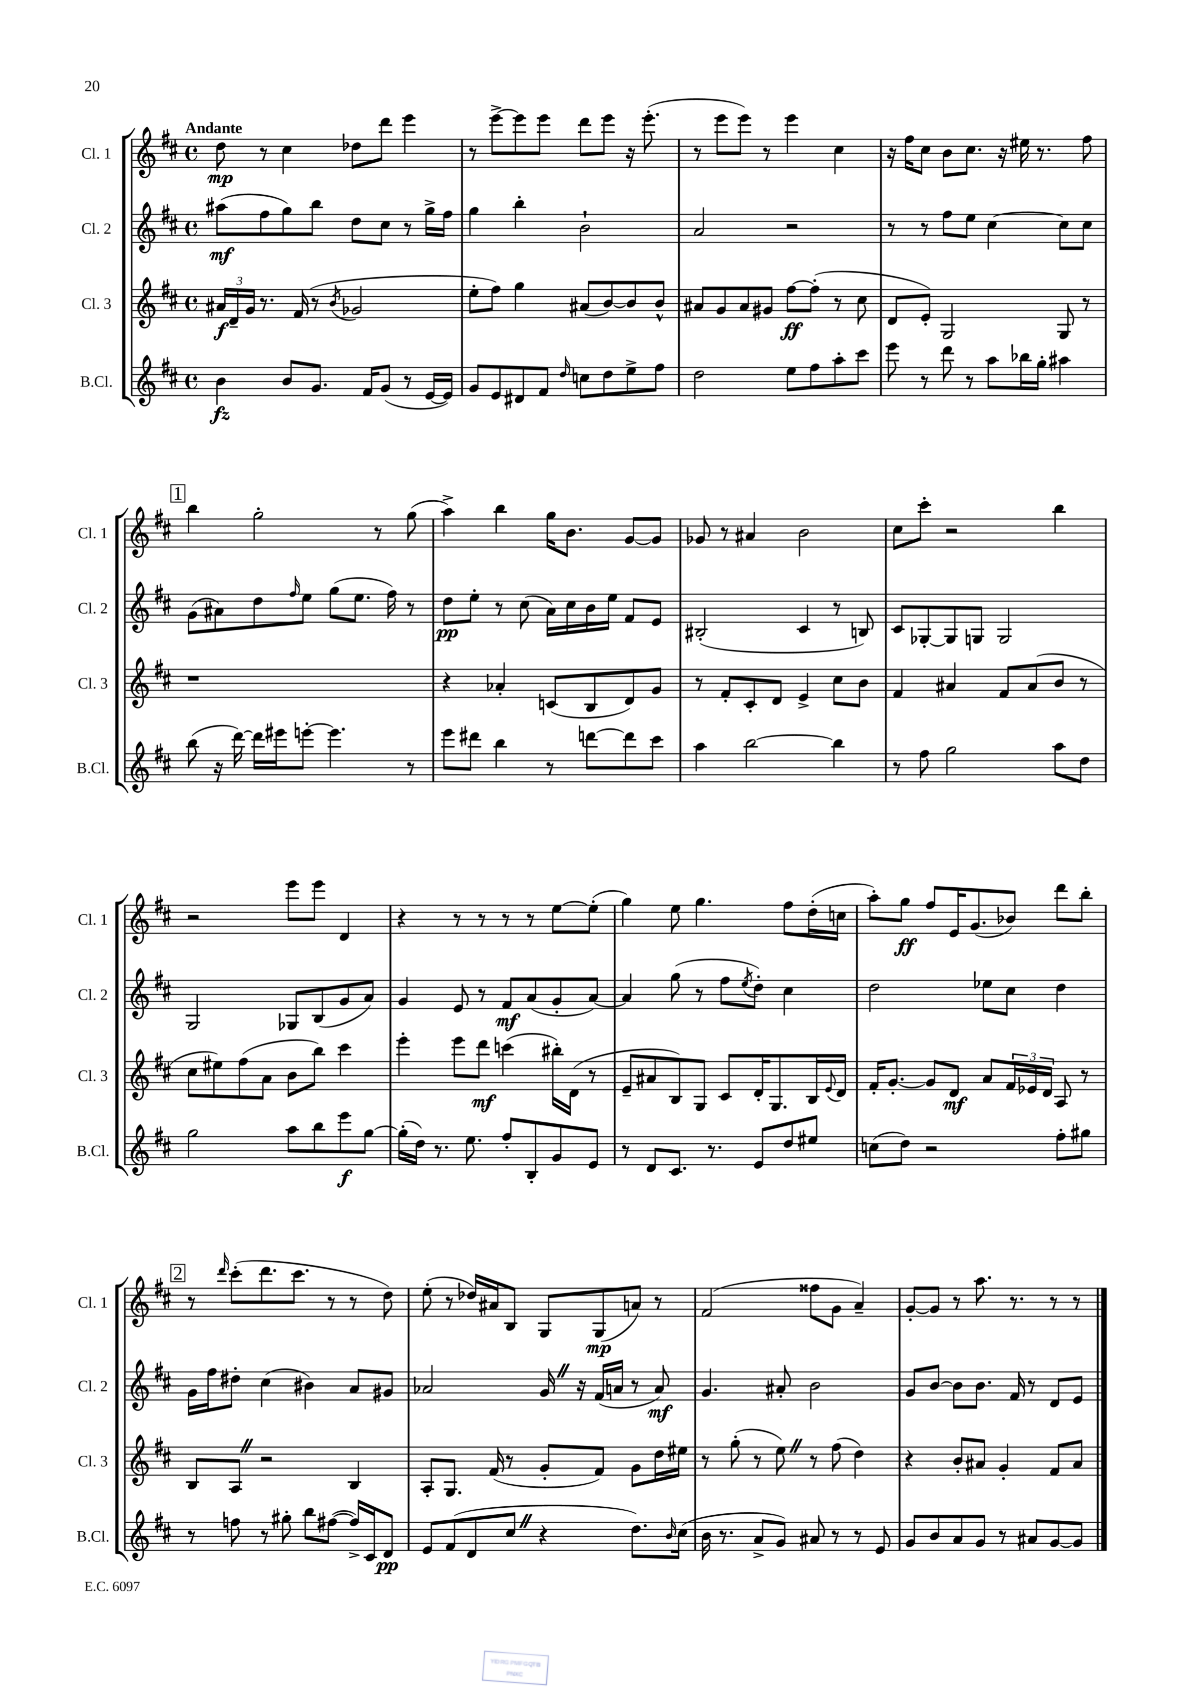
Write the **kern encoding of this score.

**kern	**dynam	**kern	**dynam	**kern	**dynam	**kern	**dynam
*part4	*part4	*part3	*part3	*part2	*part2	*part1	*part1
*staff4	*staff4	*staff3	*staff3	*staff2	*staff2	*staff1	*staff1
*I"B.Cl.	*	*I"Cl. 3	*	*I"Cl. 2	*	*I"Cl. 1	*
*I'B.Cl.	*	*I'Cl. 3	*	*I'Cl. 2	*	*I'Cl. 1	*
*clefG2	*	*clefG2	*	*clefG2	*	*clefG2	*
*k[f#c#]	*	*k[f#c#]	*	*k[f#c#]	*	*k[f#c#]	*
*M4/4	*	*M4/4	*	*M4/4	*	*M4/4	*
*met(c)	*	*met(c)	*	*met(c)	*	*met(c)	*
=1	=1	=1	=1	=1	=1	=1	=1
!	!	!	!	!	!	!LO:TX:a:B:t=Andante	!
4b\	fz	24a#X/LL	f	(8aa#X\L	mf	8dd\	mp
.	.	24d~/	.	.	.	.	.
.	.	24g/JJ	.	.	.	.	.
.	.	8.r	.	8ff#\	.	8r	.
8b/L	.	.	.	8gg\)	.	4cc#\	.
.	.	(16f#/	.	.	.	.	.
8.g/J	.	8r	.	8bb\J	.	.	.
.	.	8qb/	.	.	.	.	.
.	.	2g-X/	.	8dd\L	.	8dd-X\L	.
16f#/KL	.	.	.	.	.	.	.
(8g/J	.	.	.	8cc#\J	.	8ddd\J	.
8r	.	.	.	8r	.	4eee\	.
[16e/LL	.	.	.	16gg^\LL	.	.	.
16e/JJ])	.	.	.	16ff#\JJ	.	.	.
=2	=2	=2	=2	=2	=2	=2	=2
8g/L	.	8ee'\L	.	4gg\	.	8r	.
8e/	.	8ff#\J)	.	.	.	[8eee^\L	.
8d#X/	.	4gg\	.	4bb'\	.	8eee\]	.
8f#/J	.	.	.	.	.	8eee\J	.
16qqdd/	.	.	.	.	.	.	.
8ccn\L	.	(8a#X/L	.	2b`\	.	8ddd\L	.
8dd\	.	[8b/)	.	.	.	8eee\J	.
8ee^\	.	8b/]	.	.	.	16r	.
.	.	.	.	.	.	(8.eee'\	.
8ff#\J	.	8b^^/J	.	.	.	.	.
=3	=3	=3	=3	=3	=3	=3	=3
2dd\	.	8a#X/L	.	2a/	.	8r	.
.	.	8g/	.	.	.	8eee\L	.
.	.	8a#/	.	.	.	8eee\J)	.
.	.	8g#X/J	.	.	.	8r	.
8ee\L	.	[8ff#\L	ff	2r	.	4eee\	.
8ff#\	.	(8ff#'\J]	.	.	.	.	.
8aa'\	.	8r	.	.	.	4cc#\	.
8ccc#\J	.	8cc#\	.	.	.	.	.
=4	=4	=4	=4	=4	=4	=4	=4
8eee\	.	8d/L	.	8r	.	16r	.
.	.	.	.	.	.	16ff#\KL	.
8r	.	8e'/J)	.	8r	.	8cc#\J	.
8ddd\	.	2G/	.	8ff#\L	.	8b\L	.
8r	.	.	.	8ee\J	.	8.cc#\J	.
8aa\L	.	.	.	[4cc#\	.	.	.
.	.	.	.	.	.	16r	.
16bb-X\L	.	.	.	.	.	16ee#X\	.
16gg'\JJ	.	.	.	.	.	8.r	.
4aa#X\	.	8G/	.	8cc#\L]	.	.	.
.	.	8r	.	8cc#\J	.	8ff#\	.
!!LO:LB:g=z
!!LO:REH:place=s1:t=1
=5	=5	=5	=5	=5	=5	=5	=5
(8bb\	.	1r	.	(8g\L	.	4bb\	.
16r	.	.	.	8a#X\)	.	.	.
[16ddd\)	.	.	.	.	.	.	.
16ddd\LL]	.	.	.	8dd\	.	2gg'\	.
16eee#X\J	.	.	.	.	.	.	.
.	.	.	.	16qqff#/	.	.	.
[8eeen'\J	.	.	.	8ee\J	.	.	.
4.eee\]	.	.	.	(8gg\L	.	.	.
.	.	.	.	8.ee\J	.	.	.
.	.	.	.	.	.	8r	.
.	.	.	.	16ff#\)	.	.	.
8r	.	.	.	8r	.	(8gg\	.
=6	=6	=6	=6	=6	=6	=6	=6
8eee\L	.	4r	.	8dd\L	pp	4aa^\)	.
8ddd#X\J	.	.	.	8ee'\J	.	.	.
4bb\	.	4a-X'/	.	8r	.	4bb\	.
.	.	.	.	(8cc#\	.	.	.
8r	.	(8cn/L	.	16a\LL)	.	16gg\KL	.
.	.	.	.	16cc#\	.	8.b\J	.
[8dddn\L	.	8B/	.	16b\	.	.	.
.	.	.	.	16ee\JJ	.	.	.
8ddd\]	.	8d/)	.	8f#/L	.	[8g/L	.
8ccc#\J	.	8g/J	.	8e/J	.	8g/J]	.
=7	=7	=7	=7	=7	=7	=7	=7
4aa\	.	8r	.	(2B#X'/	.	8g-X/	.
.	.	8f#'/L	.	.	.	8r	.
[2bb\	.	8c#'/	.	.	.	4a#X/	.
.	.	8d/J	.	.	.	.	.
.	.	4e^/	.	4c#/	.	2b\	.
4bb\]	.	8cc#\L	.	8r	.	.	.
.	.	8b\J	.	8Bn/)	.	.	.
=8	=8	=8	=8	=8	=8	=8	=8
8r	.	4f#/	.	8c#/L	.	8cc#\L	.
8ff#\	.	.	.	[8G-X'/	.	8ccc#'\J	.
2gg\	.	4a#X/	.	8G-/]	.	2r	.
.	.	.	.	8Gn/J	.	.	.
.	.	8f#/L	.	2G/	.	.	.
.	.	(8a#/	.	.	.	.	.
8aa\L	.	8b/J	.	.	.	4bb\	.
8dd\J	.	8r	.	.	.	.	.
!!LO:LB:g=z
=9	=9	=9	=9	=9	=9	=9	=9
2gg\	.	8cc#\L	.	2G/	.	2r	.
.	.	8ee#X\)	.	.	.	.	.
.	.	(8ff#\	.	.	.	.	.
.	.	8a\J	.	.	.	.	.
8aa\L	.	8b\L	.	8G-X/L	.	8eee\L	.
8bb\	.	8bb\J)	.	(8B/	.	8eee\J	.
8eee\	f	4ccc#\	.	8g/	.	4d/	.
[8gg\J	.	.	.	8a/J)	.	.	.
=10	=10	=10	=10	=10	=10	=10	=10
(16gg'\LL]	.	4eee'\	.	4g/	.	4r	.
16dd\JJ)	.	.	.	.	.	.	.
8.r	.	.	.	.	.	.	.
.	.	8eee\L	.	8e/	.	8r	.
8.ee\	.	.	.	.	.	.	.
.	.	8ddd\J	mf	8r	.	8r	.
8ff#'/L	.	(4cccn\	.	8f#/L	mf	8r	.
8B'/	.	.	.	(8a/	.	8r	.
8g/	.	16bb#X'\LL)	.	8g'/	.	[8ee\L	.
.	.	(16d\JJ	.	.	.	.	.
8e/J	.	8r	.	[8a/J)	.	(8ee'\J]	.
=11	=11	=11	=11	=11	=11	=11	=11
8r	.	8e~/L	.	4a/]	.	4gg\)	.
8d/L	.	8a#X/	.	.	.	.	.
8.c#/J	.	8B/)	.	(8gg\	.	8ee\	.
.	.	8G/J	.	8r	.	4.gg\	.
8.r	.	.	.	.	.	.	.
.	.	8c#/L	.	8ff#\L	.	.	.
.	.	.	.	8qee/	.	.	.
8e/L	.	16d'/K	.	8dd'\J)	.	.	.
.	.	8.G/	.	.	.	.	.
8dd/	.	.	.	4cc#\	.	8ff#\L	.
8ee#X/J	.	16B/L	.	.	.	(16dd'\L	.
.	.	8qqe/	.	.	.	.	.
.	.	16d/JJ	.	.	.	16ccn\JJ	.
=12	=12	=12	=12	=12	=12	=12	=12
(8ccn\L	.	16f#'/KL	.	2dd\	.	8aa'\L)	.
.	.	[8.g'/J	.	.	.	.	.
8dd\J)	.	.	.	.	.	8gg\J	ff
2r	.	8g/L]	.	.	.	8ff#/L	.
.	.	8d/J	mf	.	.	16e/K	.
.	.	.	.	.	.	(8.g/	.
.	.	8a/L	.	8ee-X\L	.	.	.
.	.	24f#/L	.	8cc#\J	.	8b-X/J)	.
.	.	24e-X/	.	.	.	.	.
.	.	24d/JJ	.	.	.	.	.
8ff#'\L	.	8A/	.	4dd\	.	8ddd\L	.
8gg#X\J	.	8r	.	.	.	8bb'\J	.
!!LO:LB:g=z
!!LO:REH:place=s1:t=2
=13	=13	=13	=13	=13	=13	=13	=13
8r	.	8B/L	.	16g\LL	.	8r	.
.	.	.	.	16ff#\J	.	.	.
.	.	.	.	.	.	16qqddd/	.
8ffn\	.	8AZ/J	.	8dd#X'\J	.	(8ccc#'\L	.
8r	.	2r	.	(4cc#\	.	8.ddd\	.
8gg#X'\	.	.	.	.	.	.	.
.	.	.	.	.	.	8.ccc#\J	.
8bb\L	.	.	.	4b#X\)	.	.	.
([8ff#X\J	.	.	.	.	.	8r	.
16ff#^/LL])	.	4B/	.	8a/L	.	8r	.
16c#/J	.	.	.	.	.	.	.
8d/J	pp	.	.	8g#X/J	.	8dd\)	.
=14	=14	=14	=14	=14	=14	=14	=14
8e/L	.	8A'/L	.	2a-X/	.	(8ee'\	.
(8f#/	.	8.G/J	.	.	.	8r	.
8d/	.	.	.	.	.	16dd-X/LL)	.
.	.	(16f#/	.	.	.	16a#X/J	.
8cc#Z/J	.	8r	.	.	.	8B/J	.
4r	.	8g'/L	.	16gZ/	.	8G/L	.
.	.	.	.	16r	.	.	.
.	.	8f#/J)	.	(16f#/LL	.	(8G/	mp
.	.	.	.	16an/JJ	.	.	.
8.dd\L)	.	8g\L	.	8r	.	8an/J)	.
.	.	16dd\L	.	8a/)	mf	8r	.
16qqb/	.	.	.	.	.	.	.
(16cc#\Jk	.	16ee#X\JJ	.	.	.	.	.
=15	=15	=15	=15	=15	=15	=15	=15
16b\	.	8r	.	4.g/	.	(2f#/	.
8.r	.	.	.	.	.	.	.
.	.	(8gg'\	.	.	.	.	.
8a^/L	.	8r	.	.	.	.	.
8g/J)	.	8eeZ\)	.	8a#X'/	.	.	.
8a#X/	.	8r	.	2b\	.	8ff##X\L	.
8r	.	(8ff#\	.	.	.	8g\J	.
8r	.	4dd\)	.	.	.	4a~/)	.
8e/	.	.	.	.	.	.	.
=16	=16	=16	=16	=16	=16	=16	=16
8g/L	.	4r	.	8g/L	.	[8g'/L	.
8b/	.	.	.	[8b/J	.	8g/J]	.
8a/	.	8b'/L	.	8b\L]	.	8r	.
8g/J	.	8a#X/J	.	8.b\J	.	8.aa\	.
8r	.	4g'/	.	.	.	.	.
.	.	.	.	16f#/	.	8.r	.
8a#X/L	.	.	.	8r	.	.	.
[8g/	.	8f#/L	.	8d/L	.	8r	.
8g/J]	.	8a#/J	.	8e/J	.	8r	.
==	==	==	==	==	==	==	==
*-	*-	*-	*-	*-	*-	*-	*-
